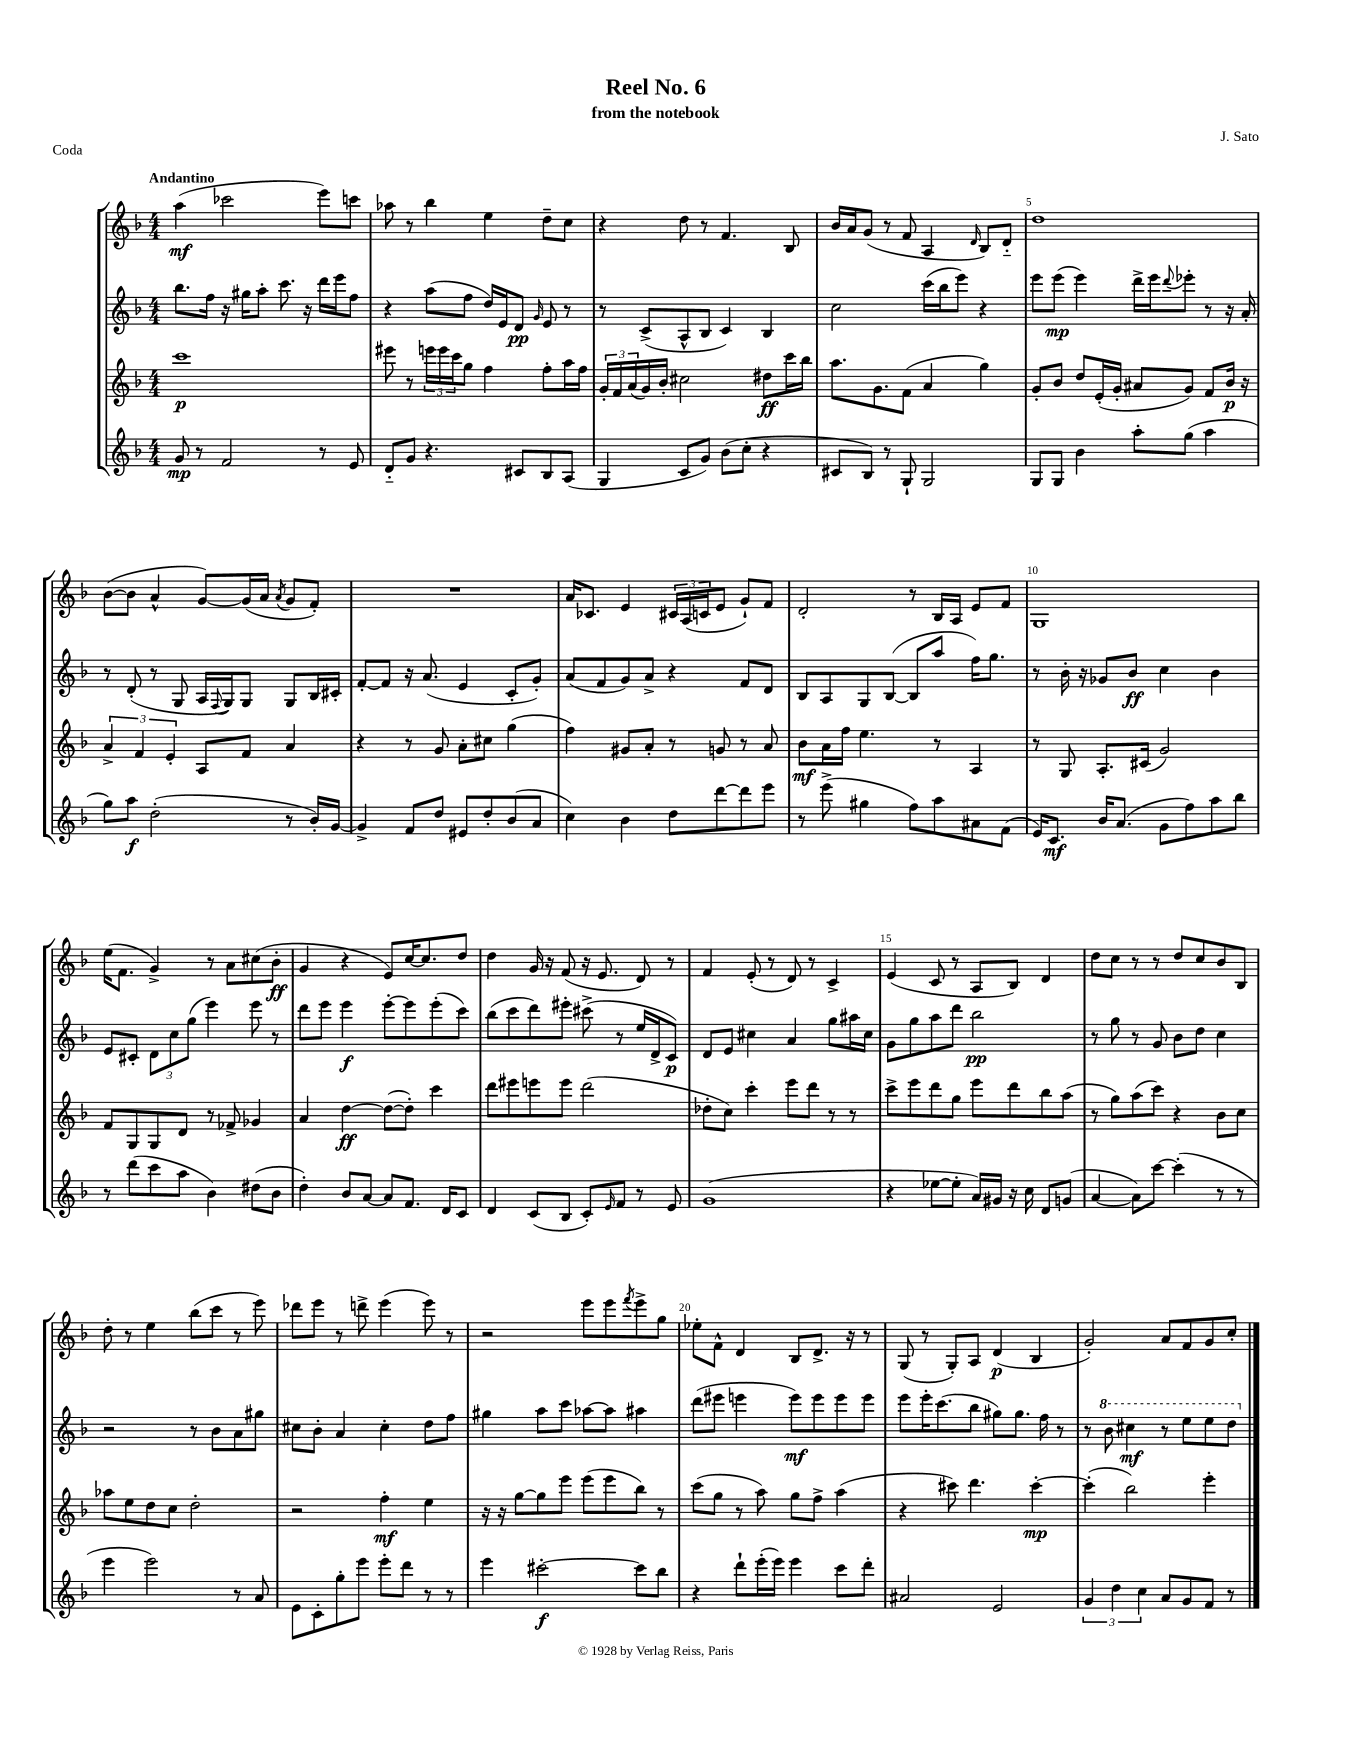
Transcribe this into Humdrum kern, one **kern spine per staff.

**kern	**kern	**kern	**kern
*staff4	*staff3	*staff2	*staff1
*clefG2	*clefG2	*clefG2	*clefG2
*k[b-]	*k[b-]	*k[b-]	*k[b-]
*M4/4	*M4/4	*M4/4	*M4/4
8g	1ccc	8.bb-	(4aa
8r	.	.	.
.	.	16ff	.
2f	.	16r	2ccc-
.	.	16gg#	.
.	.	8aa'	.
.	.	8.ccc	.
.	.	16r	.
8r	.	16ddd	8eee)
.	.	16eee	.
8e	.	8ff	8ccc
=	=	=	=
8d'~	8eee#	4r	8aa-
8g	8r	.	8r
4.r	24eee	(8aa	4bb-
.	24eee	.	.
.	24ccc	.	.
.	8gg	8ff	.
.	4ff	16dd)	4ee
.	.	16e	.
8c#	.	8d	.
.	.	16qqg	.
8B-	8ff'	8e	8dd~
(8A	16aa	8r	8cc
.	16ff	.	.
=	=	=	=
4G	24g'	8r	4r
.	24f	.	.
.	(24a	.	.
.	16g)	(8c^	.
.	16b-'	.	.
8c	2cc#	8A^^	8dd
8g)	.	8B-	8r
(8b-	.	4c)	4.f
8cc'	.	.	.
4r	8dd#	4B-	.
.	16ccc	.	8B-
.	16bb-	.	.
=	=	=	=
8c#	8.aa	2cc	16b-
.	.	.	16a
8B-)	.	.	(8g
.	8.g	.	.
8r	.	.	8r
8G`	(8f	.	8f
2G	4a	(16ccc	4A
.	.	16bb-	.
.	.	8eee)	.
.	.	.	16qqd
.	4gg)	4r	8B-)
.	.	.	8d'~
=	=	=	=
8G	8g'	8eee	1dd
8G	8b-	(8eee	.
4b-	8dd	4eee)	.
.	(16e'	.	.
.	16g'	.	.
8aa'	8a#	16ddd^	.
.	.	16eee	.
.	.	8qqddd	.
(8gg	8g)	8eee-'	.
4aa	8f	8r	.
.	16b-	16r	.
.	16r	16a'	.
=	=	=	=
8gg)	6a^	8r	([8b-
8aa	.	(8d'	8b-]
.	6f	.	.
(2dd'	.	8r	4a^^
.	6e'	.	.
.	.	8G	.
.	8A	16A	[8g)
.	.	8qqF	.
.	.	16G)	.
.	8f	8G	(16g]
.	.	.	16a
.	.	.	8qa
8r	4a	8G	8g
16b-')	.	16B-	8f')
[16g	.	16c#'	.
=	=	=	=
4g^]	4r	[8f'	1r
.	.	8f]	.
8f	8r	16r	.
.	.	(8.a	.
8dd	8g	.	.
8e#	8a'	4e	.
8dd'	8cc#	.	.
(8b-	(4gg	8c'	.
8a	.	8g')	.
=	=	=	=
4cc)	4ff)	(8a	16a
.	.	.	8.c-
.	.	8f	.
4b-	8g#	8g)	4e
.	8a'	8a^	.
8dd	8r	4r	24c#
.	.	.	(24A
.	.	.	24c
[8ddd	8g	.	8e
8ddd]	8r	8f	8g`)
8eee	8a	8d	8f
=	=	=	=
8r	8b-	8B-	2d'
(8eee^	16a	8A	.
.	16ff	.	.
4gg#	4.ee	8G	.
.	.	([8B-	.
8ff)	.	8B-]	8r
8aa	8r	8aa	16B-
.	.	.	16A
8a#	4A	16ff)	8e
.	.	8.gg	.
(8f	.	.	8f
=	=	=	=
16e)	8r	8r	1G
8.c	.	.	.
.	8G	16b-'	.
.	.	16r	.
16b-	8.A'	8g-	.
(8.a	.	.	.
.	.	8b-	.
.	(16c#	.	.
8g	2g)	4cc	.
8ff)	.	.	.
8aa	.	4b-	.
8bb-	.	.	.
=	=	=	=
8r	8f	8e	(16ee
.	.	.	8.f
(8ddd	8G	8c#'	.
8ccc	8G	12d	4g^)
.	.	12cc	.
8aa	8d	.	.
.	.	(12gg	.
4b-)	8r	4eee)	8r
.	8f-^	.	8a
(8dd#	4g-	8eee	(8cc#
8b-	.	8r	8b-'
=	=	=	=
4dd')	4a	8ddd	4g
.	.	8eee	.
8b-	[4dd	4eee	4r
[8a	.	.	.
8a]	(8dd_	[8eee'	8e)
8.f	8dd'])	8eee]	[16cc
.	.	.	8.cc]
.	4ccc	(8eee'	.
16d	.	.	.
8c	.	8ccc)	8dd
=	=	=	=
4d	8ddd	(8bb-	4dd
.	8eee#	8ccc	.
(8c	8eee	8ddd)	16g
.	.	.	16r
8B-	8eee	8eee#'	(8f
8c')	(2ddd	(8ccc#^	16r
.	.	.	8.e
16qqe	.	.	.
8f	.	8r	.
8r	.	16ee	8d)
.	.	16d^	.
8e	.	8c)	8r
=	=	=	=
(1g	8dd-'	8d	4f
.	8cc)	8e	.
.	4ccc'	4cc#	(8e'
.	.	.	8r
.	8eee	4a	8d)
.	8ddd	.	8r
.	8r	8gg	4c^
.	8r	16aa#	.
.	.	16cc#	.
=	=	=	=
4r	8ccc^	8g	(4e
.	8eee	8gg	.
[8ee-	8ddd	8aa	8c
8ee-']	8gg	8ddd	8r
16a)	8eee	2bb-	8A
16g#	.	.	.
16r	8ddd	.	8B-)
16cc	.	.	.
8d	8bb-	.	4d
(8g	(8aa	.	.
=	=	=	=
[4a	8r	8r	8dd
.	8gg)	8gg	8cc
8a])	(8aa	8r	8r
[8ccc	8ccc)	8g	8r
(4ccc']	4r	8b-	8dd
.	.	8dd	8cc
8r	8b-	4cc	8b-
8r	8cc	.	8B-
=	=	=	=
4eee	8aa-	2r	8dd'
.	8ee	.	8r
2eee)	8dd	.	4ee
.	8cc	.	.
.	2dd'	8r	(8bb-
.	.	8b-	8ccc
8r	.	8a	8r
8a	.	8gg#	8eee)
=	=	=	=
8e	2r	8cc#	8ddd-
8c'	.	8b-'	8eee
8gg'	.	4a	8r
8eee	.	.	8ddd^
8eee'	4ff'	4cc#'	(4eee
8ddd	.	.	.
8r	4ee	8dd	8eee)
8r	.	8ff	8r
=	=	=	=
4eee	16r	4gg#	2r
.	16r	.	.
.	[8gg	.	.
[2ccc#'	8gg]	8aa	.
.	8eee	8ccc	.
.	(8eee	[8aa-	8eee
.	8eee	8aa-]	8eee
.	.	.	8qfff
8ccc#]	8bb-)	4aa#	8eee^
8bb-	8r	.	8gg
=	=	=	=
4r	(8ccc	(8ddd	8ee-'
.	8gg	8eee#	8f^^
8ddd`	8r	4eee	4d
(16eee'	8aa)	.	.
16eee)	.	.	.
4eee	8gg	8eee)	8B-
.	8ff^	8eee	8.d^
8ccc	(4aa	8eee	.
.	.	.	16r
8ddd'	.	8eee	8r
=	=	=	=
2a#	4r	8eee	(8G
.	.	16eee'	8r
.	.	(8.ccc	.
.	8ccc#)	.	8G')
.	4.ddd	8bb-	8A
2e	.	8gg#)	(4d
.	.	8.gg#	.
.	[4ccc#'	.	4B-
.	.	16ff	.
.	.	8r	.
=	=	=	=
6g	(4ccc#']	8r	2g')
.	.	8bb-	.
6dd	.	.	.
.	2bb-)	4ccc#	.
6cc	.	.	.
8a	.	8r	8a
8g	.	8eee	8f
8f	4eee'	8eee	8g
8r	.	8ddd	8cc'
==	==	==	==
*-	*-	*-	*-
